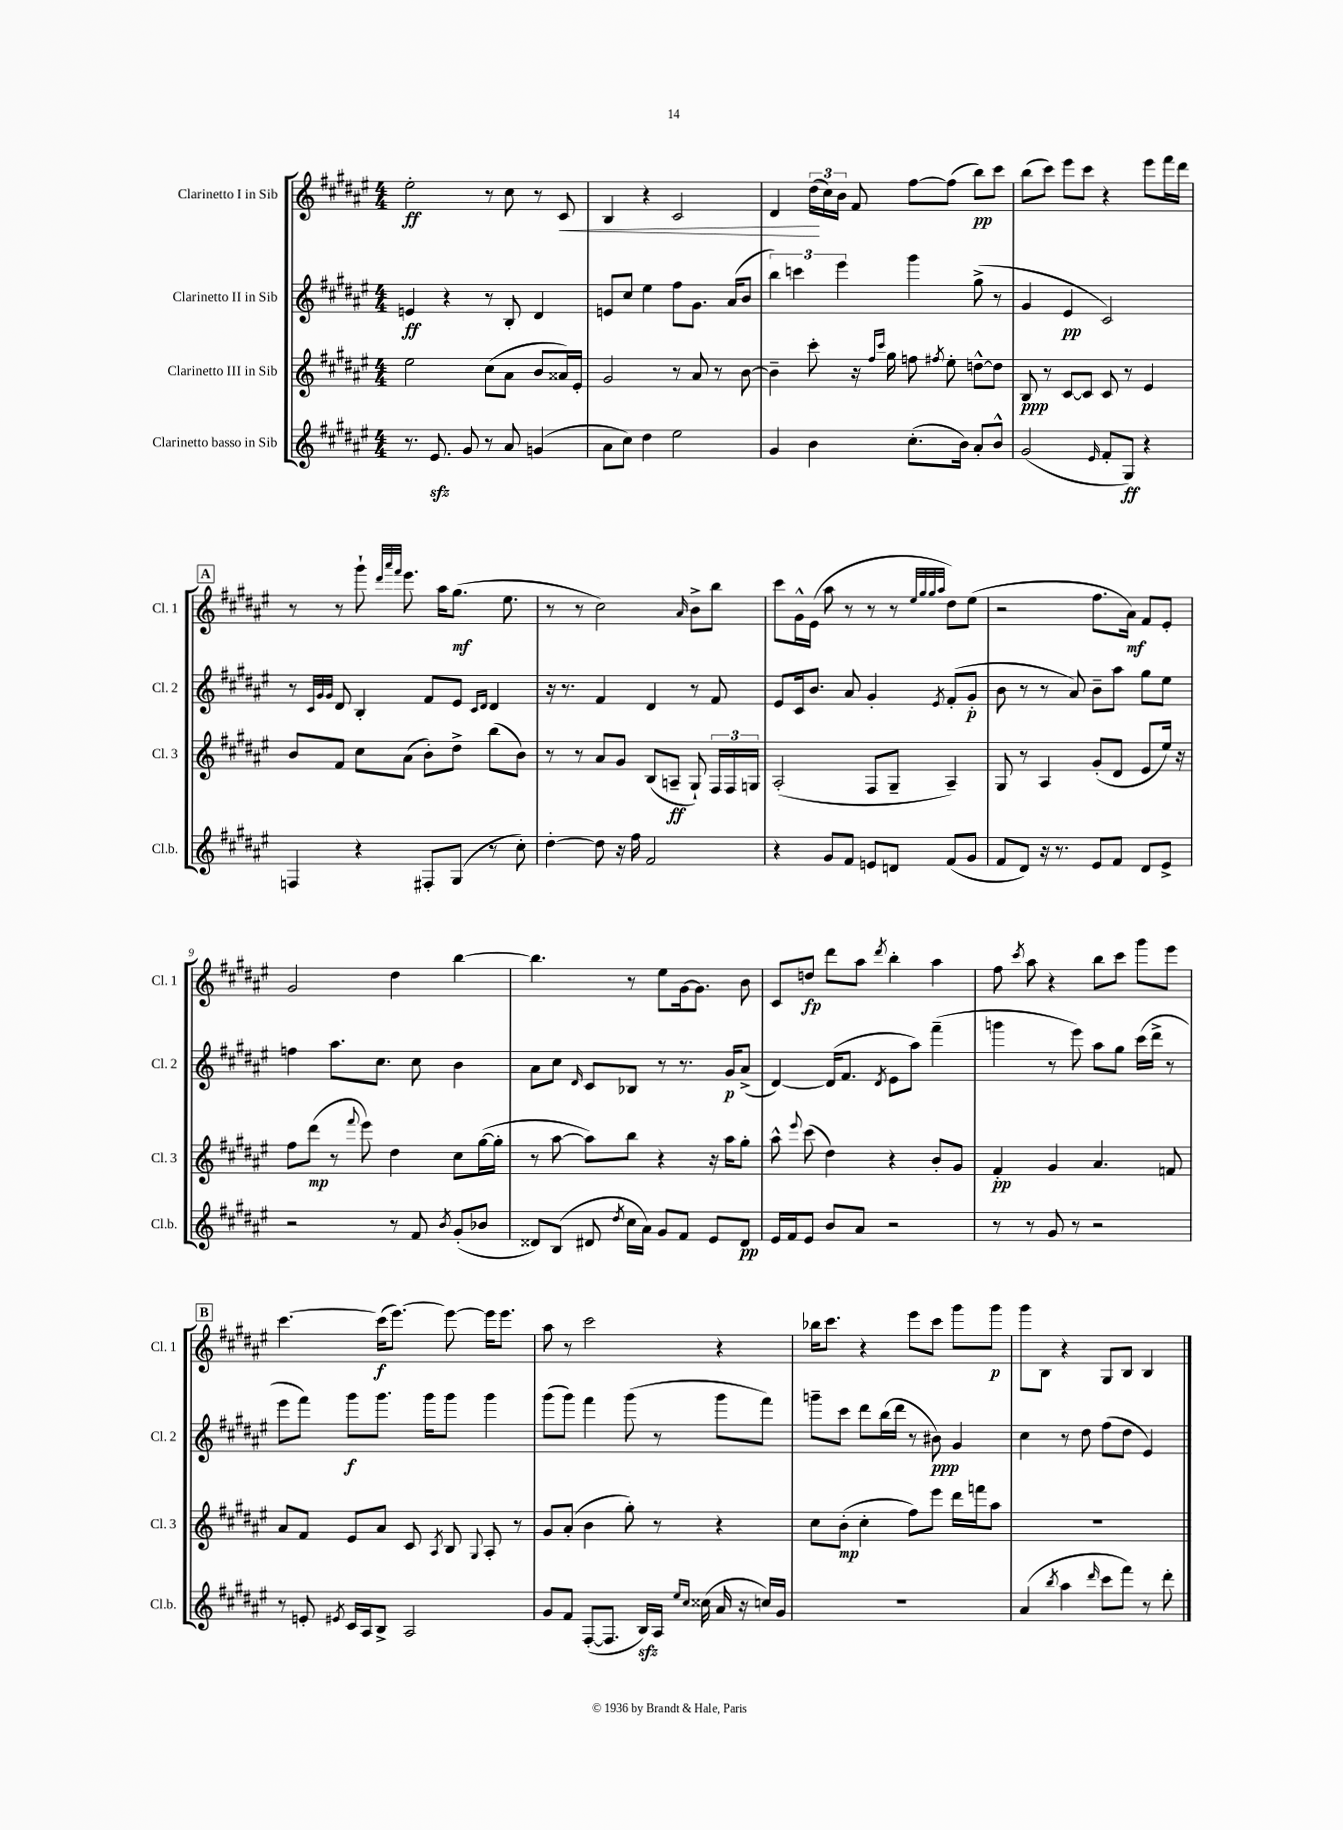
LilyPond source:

<<
\new StaffGroup <<
\new Staff = "s0" \with { instrumentName = "Clarinetto I in Sib" shortInstrumentName = "Cl. 1" } {
    \clef treble \key fis \major \numericTimeSignature \time 4/4
    \autoBeamOff eis''2-.\ff r8 cis''8 r8 cis'8\< |
    b4 r4 cis'2 |
    dis'4 \tuplet 3/2 { dis''16[\!( cis''16) b'16] } fis'8 fis''8[~ fis''8]( b''8[\pp) cis'''8] |
    b''8[( cis'''8]) eis'''8[ cis'''8] r4 eis'''8[ fis'''16 dis'''16] |
    \mark \markup { \box "A" } r8 r8 gis'''8-! \grace { dis'''32[ ais'''32 fis'''32] } eis'''8. ais''16[ gis''8.]\mf( eis''8. |
    r8 r8 cis''2) \grace { ais'16 } b'8[-> b''8] |
    cis'''8[ gis'16-^ eis'16]( ais''8 r8 r8 r8 \grace { eis''32[ gis''32 gis''32 ais''32] } dis''8[) eis''8]( |
    r2 fis''8.[ ais'16]\mf) fis'8[ eis'8]-. |
    gis'2 dis''4 b''4~ |
    b''4. r8 eis''8[ gis'16~ gis'8.] b'8 |
    cis'8[ d''8]\fp dis'''8[ ais''8] \acciaccatura { dis'''8 } b''4-. ais''4 |
    fis''8 \acciaccatura { cis'''8 } ais''8 r4 b''8[ cis'''8] gis'''8[ eis'''8] |
    \mark \markup { \box "B" } cis'''4.~ cis'''16[\f( eis'''8.]~) eis'''8~ eis'''16[ eis'''8.] |
    ais''8 r8 cis'''2 r4 |
    bes''16[ cis'''8.] r4 eis'''8[ cis'''8] gis'''8[ gis'''8]\p |
    gis'''8[ b8] r4 gis8[ b8] b4 \bar "|." |
}
\new Staff = "s1" \with { instrumentName = "Clarinetto II in Sib" shortInstrumentName = "Cl. 2" } {
    \clef treble \key fis \major \numericTimeSignature \time 4/4
    \autoBeamOff e'4\ff r4 r8 b8-. dis'4 |
    e'8[ cis''8] eis''4 fis''8[ gis'8.] ais'16[( b'8] |
    \tuplet 3/2 { b''4) c'''4 eis'''4 } gis'''4 gis''8->( r8 |
    gis'4 eis'4\pp cis'2) |
    \mark \markup { \box "A" } r8 \grace { cis'32[ gis'32 gis'32] } dis'8 b4-. fis'8[ eis'8] \grace { cis'16[ dis'16] } dis'4 |
    r16 r8. fis'4 dis'4 r8 fis'8 |
    eis'8[ cis'16 b'8.] ais'8 gis'4-. \acciaccatura { eis'8 } fis'8[-.( gis'8]-.\p |
    b'8 r8 r8 ais'8) b'8[-- ais''8] gis''8[ eis''8] |
    f''4 ais''8.[ cis''8.] cis''8 b'4 |
    ais'8[ cis''8] \grace { dis'16 } cis'8[ bes8] r8 r8. gis'16[\p ais'8]->( |
    dis'4~) dis'16[( fis'8.] \acciaccatura { dis'8 } eis'8[ ais''8]) fis'''4--( |
    g'''4 r8 eis'''8) ais''8[ gis''8] cis'''16[( dis'''16]-> r8 |
    \mark \markup { \box "B" } eis'''8[ fis'''8]) gis'''8[\f gis'''8.] gis'''16[ gis'''8] gis'''4 |
    gis'''8[( gis'''8]) fis'''4 gis'''8( r8 gis'''8[ fis'''8]) |
    g'''8[-- cis'''8] dis'''8[ b''16( dis'''16] r8 bis'8\ppp) gis'4 |
    cis''4 r8 dis''8 fis''8[( dis''8] eis'4) \bar "|." |
}
\new Staff = "s2" \with { instrumentName = "Clarinetto III in Sib" shortInstrumentName = "Cl. 3" } {
    \clef treble \key fis \major \numericTimeSignature \time 4/4
    \autoBeamOff eis''2 cis''8[( ais'8] b'8[ aisis'16) eis'16]-. |
    gis'2 r8 ais'8 r8 b'8~ |
    b'4-- cis'''8-. r16 \grace { fis''16[ cis'''16] } gis''16 f''8 \acciaccatura { fis''8 } eis''8-. d''8[~-^ d''8] |
    b8\ppp r8 cis'8[~ cis'8] cis'8 r8 eis'4 |
    \mark \markup { \box "A" } b'8[ fis'8] cis''8[ ais'8]( b'8[-.) dis''8]-> b''8[( b'8]) |
    r8 r8 ais'8[ gis'8] b8[( a8]--\ff gis8-!) \tuplet 3/2 { fis16[ fis16 g16] } |
    ais2-.( fis8[ gis8]-- ais4--) |
    gis8 r8 ais4 gis'8[-.( dis'8] eis'8[ eis''16]) r16 |
    fis''8[ dis'''8]\mp( r8 \appoggiatura { fis'''8 } eis'''8) dis''4 cis''8[ gis''16~( gis''16]-. |
    r8 ais''8~ ais''8[) b''8] r4 r16 ais''16[ gis''8]-. |
    ais''8-^ \appoggiatura { eis'''8 } cis'''8( dis''4) r4 b'8[-. gis'8] |
    fis'4-.\pp gis'4 ais'4. f'8 |
    \mark \markup { \box "B" } ais'8[ fis'8] eis'8[ ais'8] cis'8 \acciaccatura { ais8 } b8 \appoggiatura { gis8 } ais8-. r8 |
    gis'8[ ais'8]-.( b'4 gis''8-.) r8 r4 |
    cis''8[ b'8]-.\mp( cis''4-. fis''8[) eis'''8] dis'''16[ f'''16 ais''8] |
    R1 \bar "|." |
}
\new Staff = "s3" \with { instrumentName = "Clarinetto basso in Sib" shortInstrumentName = "Cl.b." } {
    \clef treble \key fis \major \numericTimeSignature \time 4/4
    \autoBeamOff r8. eis'8.\sfz gis'8 r8 ais'8 g'4( |
    ais'8[ cis''8]) dis''4 eis''2 |
    gis'4 b'4 cis''8.[-.( b'16]) ais'8[-. b'8]-^ |
    gis'2( \grace { eis'16 } fis'8[-. gis8]\ff) r4 |
    \mark \markup { \box "A" } f4 r4 fis8[-. gis8]( r8 cis''8-.) |
    dis''4~-. dis''8 r16 fis''16 fis'2 |
    r4 gis'8[ fis'8] e'8[ d'8] fis'8[( gis'8] |
    fis'8[ dis'8]) r16 r8. eis'8[ fis'8] dis'8[ eis'8]-> |
    r2 r8 fis'8 \acciaccatura { b'8 } gis'8[-.( bes'8] |
    disis'8[) b8]( dis'8 \acciaccatura { dis''8 } cis''16[ ais'16]) gis'8[ fis'8] eis'8[ dis'8]\pp |
    eis'16[ fis'16 eis'8] b'8[ ais'8] r2 |
    r8 r8 gis'8 r8 r2 |
    \mark \markup { \box "B" } r8 e'8-. \acciaccatura { eis'8 } cis'16[ ais16 b8]-> ais2 |
    gis'8[ fis'8] fis8[~-.( fis8.] b16[\sfz) ais16] \grace { eis''16[ cis''16] } cisis''16( ais'16 r16 c''16[) gis'16] |
    R1 |
    ais'4( \acciaccatura { b''8 } ais''4 \grace { dis'''16 } cis'''8[ fis'''8]) r8 dis'''8-. \bar "|." |
}
>>
>>
